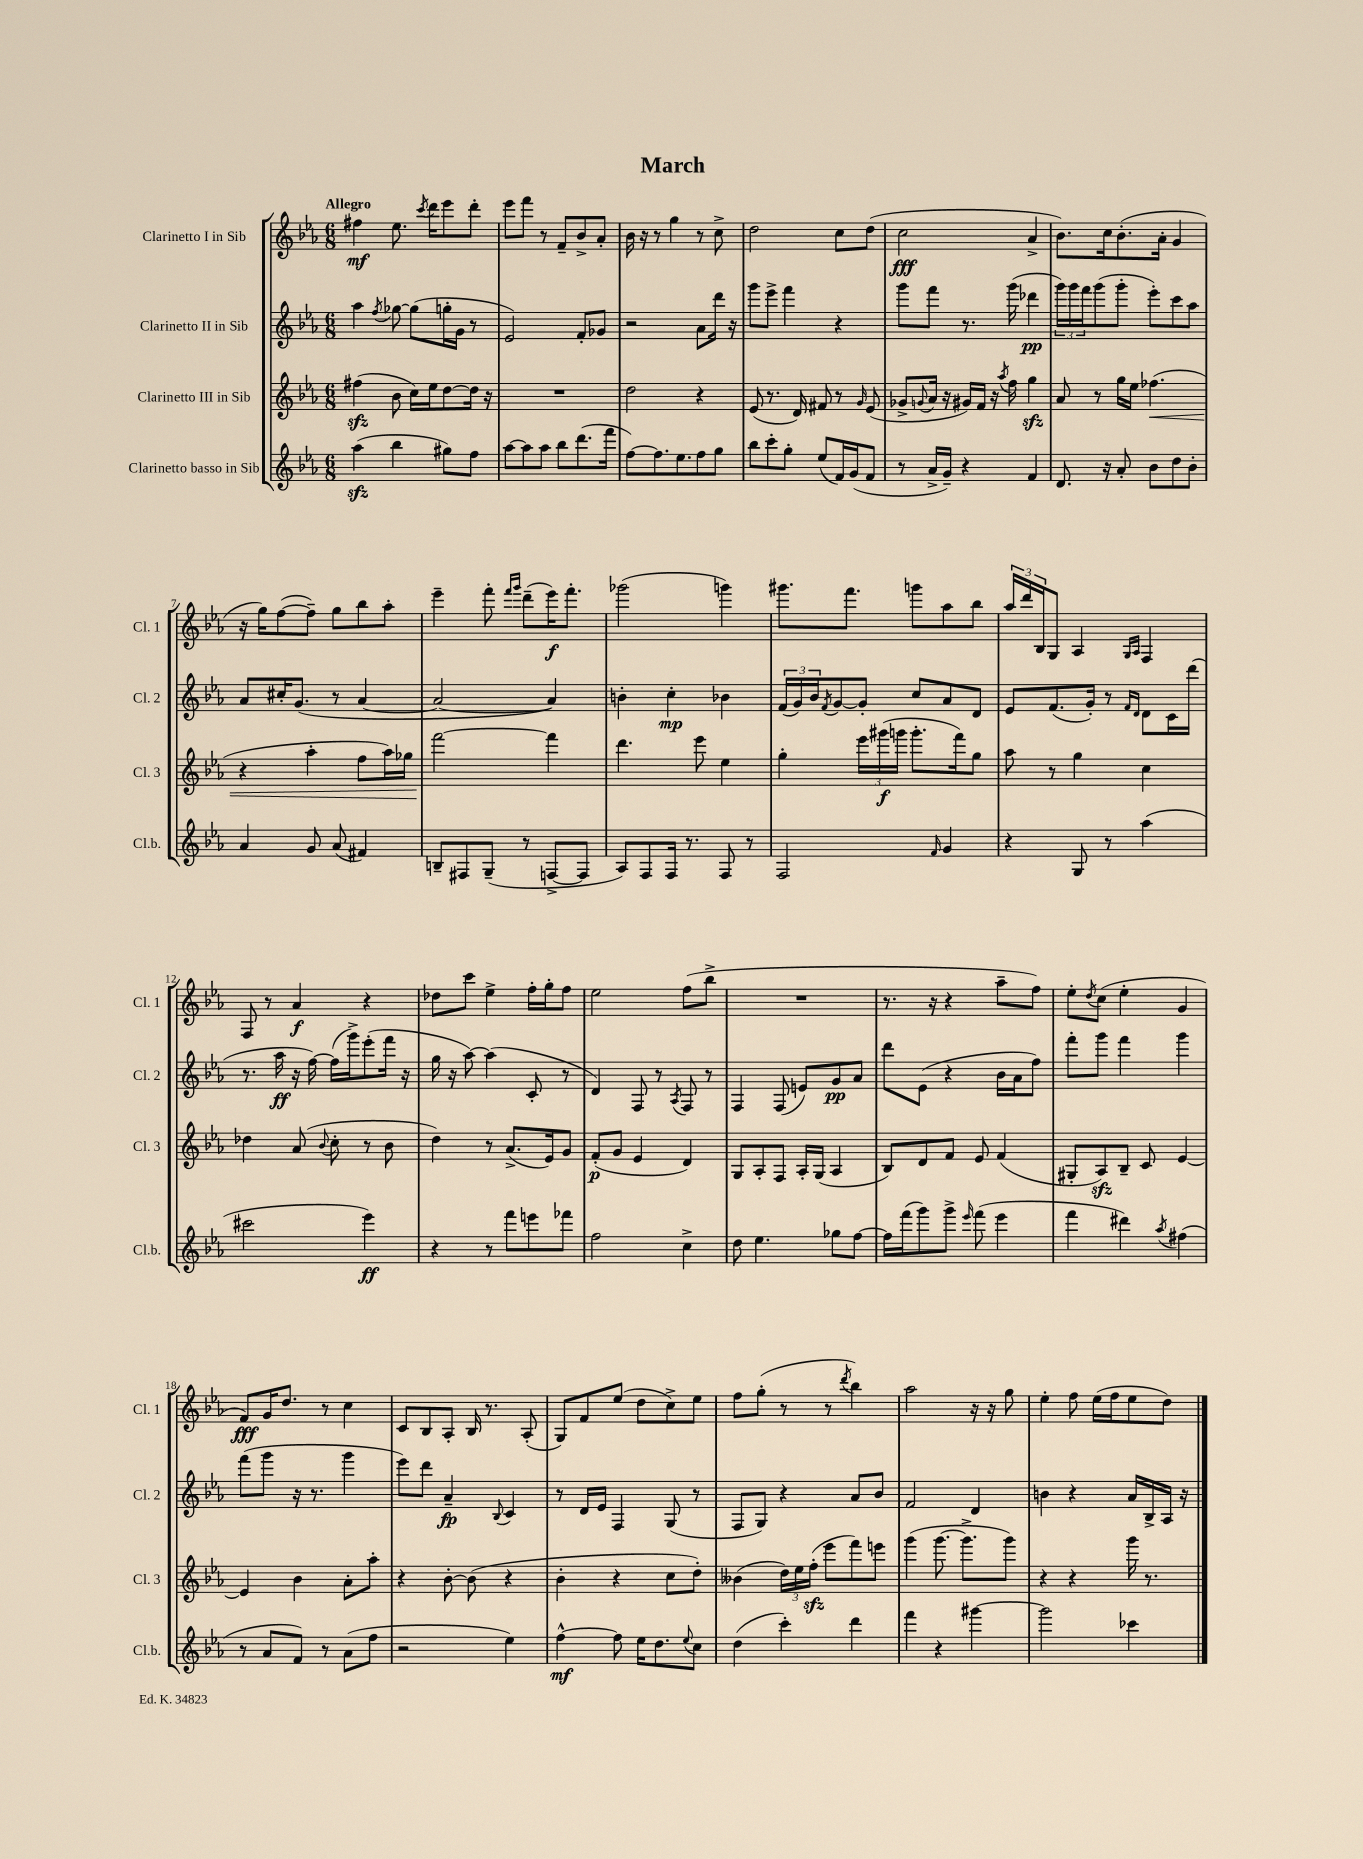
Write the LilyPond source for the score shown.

\header { title = "March" }
<<
\new StaffGroup <<
\new Staff = "s0" \with { instrumentName = "Clarinetto I in Sib" shortInstrumentName = "Cl. 1" } {
    \clef treble \key ees \major \numericTimeSignature \time 6/8 \tempo "Allegro"
    fis''4\mf ees''8. \acciaccatura { c'''8 } d'''16 ees'''8 d'''8-. |
    ees'''8 f'''8 r8 f'8-- bes'8-> aes'8-. |
    bes'16 r16 r8 g''4 r8 c''8-> |
    d''2 c''8 d''8( |
    c''2\fff aes'4-> |
    bes'8.) c''16 bes'8.-.( aes'16-. g'4 |
    r16 g''16) f''8~( f''8--) g''8 bes''8 aes''8-. |
    ees'''4-- f'''8-. \grace { f'''16 g'''16 } d'''8--( ees'''16\f) f'''8.-. |
    ges'''2( g'''4) |
    gis'''8. f'''8. g'''8 aes''8 bes''8 |
    \tuplet 3/2 { aes''16 d'''16 bes16 } g8 aes4 \grace { g16 aes16 } f4 |
    f8 r8 aes'4\f r4 |
    des''8 c'''8 ees''4-> f''16-. g''16-. f''8 |
    ees''2 f''8( bes''8-> |
    R2. |
    r8. r16 r4 aes''8-- f''8) |
    ees''8-. \acciaccatura { d''8 } c''8( ees''4-. g'4 |
    f'8\fff) g'16 d''8. r8 c''4 |
    c'8 bes8 aes8-. bes16 r8. aes8-.( |
    g8) f'8 ees''8( d''8 c''8->) ees''8 |
    f''8 g''8-.( r8 r8 \acciaccatura { d'''8 } bes''4) |
    aes''2 r16 r16 g''8 |
    ees''4-. f''8 ees''16( f''16 ees''8 d''8) \bar "|." |
}
\new Staff = "s1" \with { instrumentName = "Clarinetto II in Sib" shortInstrumentName = "Cl. 2" } {
    \clef treble \key ees \major \numericTimeSignature \time 6/8
    aes''4 \acciaccatura { f''8 } ges''8~ ges''8( g''16-. g'16 r8 |
    ees'2) f'8-. ges'8 |
    r2 aes'8 d'''16 r16 |
    g'''8 ees'''8-> f'''4 r4 |
    g'''8 f'''8 r8. g'''16( des'''4\pp |
    \tuplet 3/2 { g'''16) g'''16 f'''16 } g'''8( g'''8-. ees'''8-.) c'''8 aes''8 |
    aes'8 cis''16-. g'8.( r8 aes'4~ |
    aes'2~ aes'4) |
    b'4-. c''4-.\mp bes'4 |
    \tuplet 3/2 { f'16( g'16) bes'16 } \acciaccatura { f'8 } g'8~ g'8-. c''8 aes'8 d'8 |
    ees'8 f'8.( g'16-.) r8 \grace { f'16 d'16 } d'8 c'16 d'''16( |
    r8. aes''16\ff r16 f''16~) f''16( g'''16->) ees'''8-.( f'''16 r16 |
    g''16 r16 aes''8~) aes''4( c'8-. r8 |
    d'4) f8 r8 \acciaccatura { aes8 } f8 r8 |
    f4 f8( e'8) g'8\pp aes'8 |
    d'''8 ees'8( r4 bes'16 aes'16 f''8) |
    f'''8-. g'''8 f'''4 g'''4 |
    f'''8( g'''8 r16 r8. g'''4 |
    ees'''8) d'''8 aes'4--\fp \appoggiatura { bes8 } c'4 |
    r8 d'16 ees'16 f4 g8( r8 |
    f8 g8) r4 aes'8 bes'8 |
    f'2 d'4 |
    b'4 r4 aes'16 bes16-> aes16 r16 \bar "|." |
}
\new Staff = "s2" \with { instrumentName = "Clarinetto III in Sib" shortInstrumentName = "Cl. 3" } {
    \clef treble \key ees \major \numericTimeSignature \time 6/8
    fis''4\sfz( bes'8 c''16) ees''16 d''8~ d''16 r16 |
    R2. |
    d''2 r4 |
    ees'8( r8. d'16) fis'8 r8 \grace { g'16 } ees'8( |
    ges'8-> \appoggiatura { g'8 } aes'16 r16 gis'16) f'16 r16 \acciaccatura { aes''8 } f''16 g''4\sfz |
    aes'8 r8 g''16 ees''16 fes''4.\<( |
    r4 aes''4-. f''8 aes''16) ges''16 |
    f'''2~\! f'''4 |
    d'''4. ees'''8 ees''4 |
    g''4-. \tuplet 3/2 { ees'''16 gis'''16\f( g'''16 } g'''8.-. f'''16) g''8 |
    aes''8 r8 g''4 c''4 |
    des''4 aes'8( \appoggiatura { bes'8 } c''8-. r8 bes'8 |
    d''4) r8 aes'8.->( ees'16) g'8 |
    f'8-.\p( g'8 ees'4 d'4) |
    g8 aes8-. f8 aes16-. g16( aes4 |
    bes8) d'8 f'8 ees'8 f'4( |
    gis8-. aes8\sfz) bes8-- c'8 ees'4~ |
    ees'4 bes'4 aes'8-. aes''8-. |
    r4 bes'8~-. bes'8( r4 |
    bes'4-. r4 c''8 d''8-.) |
    beses'4( \tuplet 3/2 { d''16) ees''16 f''16-.\sfz( } ees'''8 f'''8) e'''8 |
    g'''4( g'''8.~ g'''8.-> g'''8) |
    r4 r4 g'''16 r8. \bar "|." |
}
\new Staff = "s3" \with { instrumentName = "Clarinetto basso in Sib" shortInstrumentName = "Cl.b." } {
    \clef treble \key ees \major \numericTimeSignature \time 6/8
    aes''4\sfz( bes''4 gis''8) f''8 |
    aes''8~ aes''8 aes''8 bes''8 d'''8.( f'''16 |
    f''8~) f''8. ees''8. f''8 g''8 |
    bes''8 c'''8-. g''8-. ees''8( f'16) g'16( f'8 |
    r8 aes'16-> g'16--) r4 f'4 |
    d'8. r16 aes'8-. bes'8 d''8 bes'8-. |
    aes'4 g'8 aes'8( fis'4) |
    b8-- fis8 g8--( r8 f8~-> f8 |
    aes8) f8 f16 r8. f8 r8 |
    f2 \grace { f'16 } g'4 |
    r4 g8 r8 aes''4( |
    cis'''2 ees'''4\ff) |
    r4 r8 f'''8 e'''8 fes'''8 |
    f''2 c''4-> |
    d''8 ees''4. ges''8 f''8~ |
    f''16 f'''16( g'''8) g'''8-> \grace { ees'''16 } f'''8( ees'''4 |
    f'''4 dis'''4) \acciaccatura { aes''8 } fis''4( |
    r8 aes'8 f'8) r8 aes'8( f''8 |
    r2 ees''4) |
    f''4~-^\mf f''8 ees''16 d''8. \appoggiatura { ees''8 } c''8 |
    d''4( c'''4-.) d'''4 |
    f'''4 r4 gis'''4~ |
    gis'''2 ces'''4 \bar "|." |
}
>>
>>
